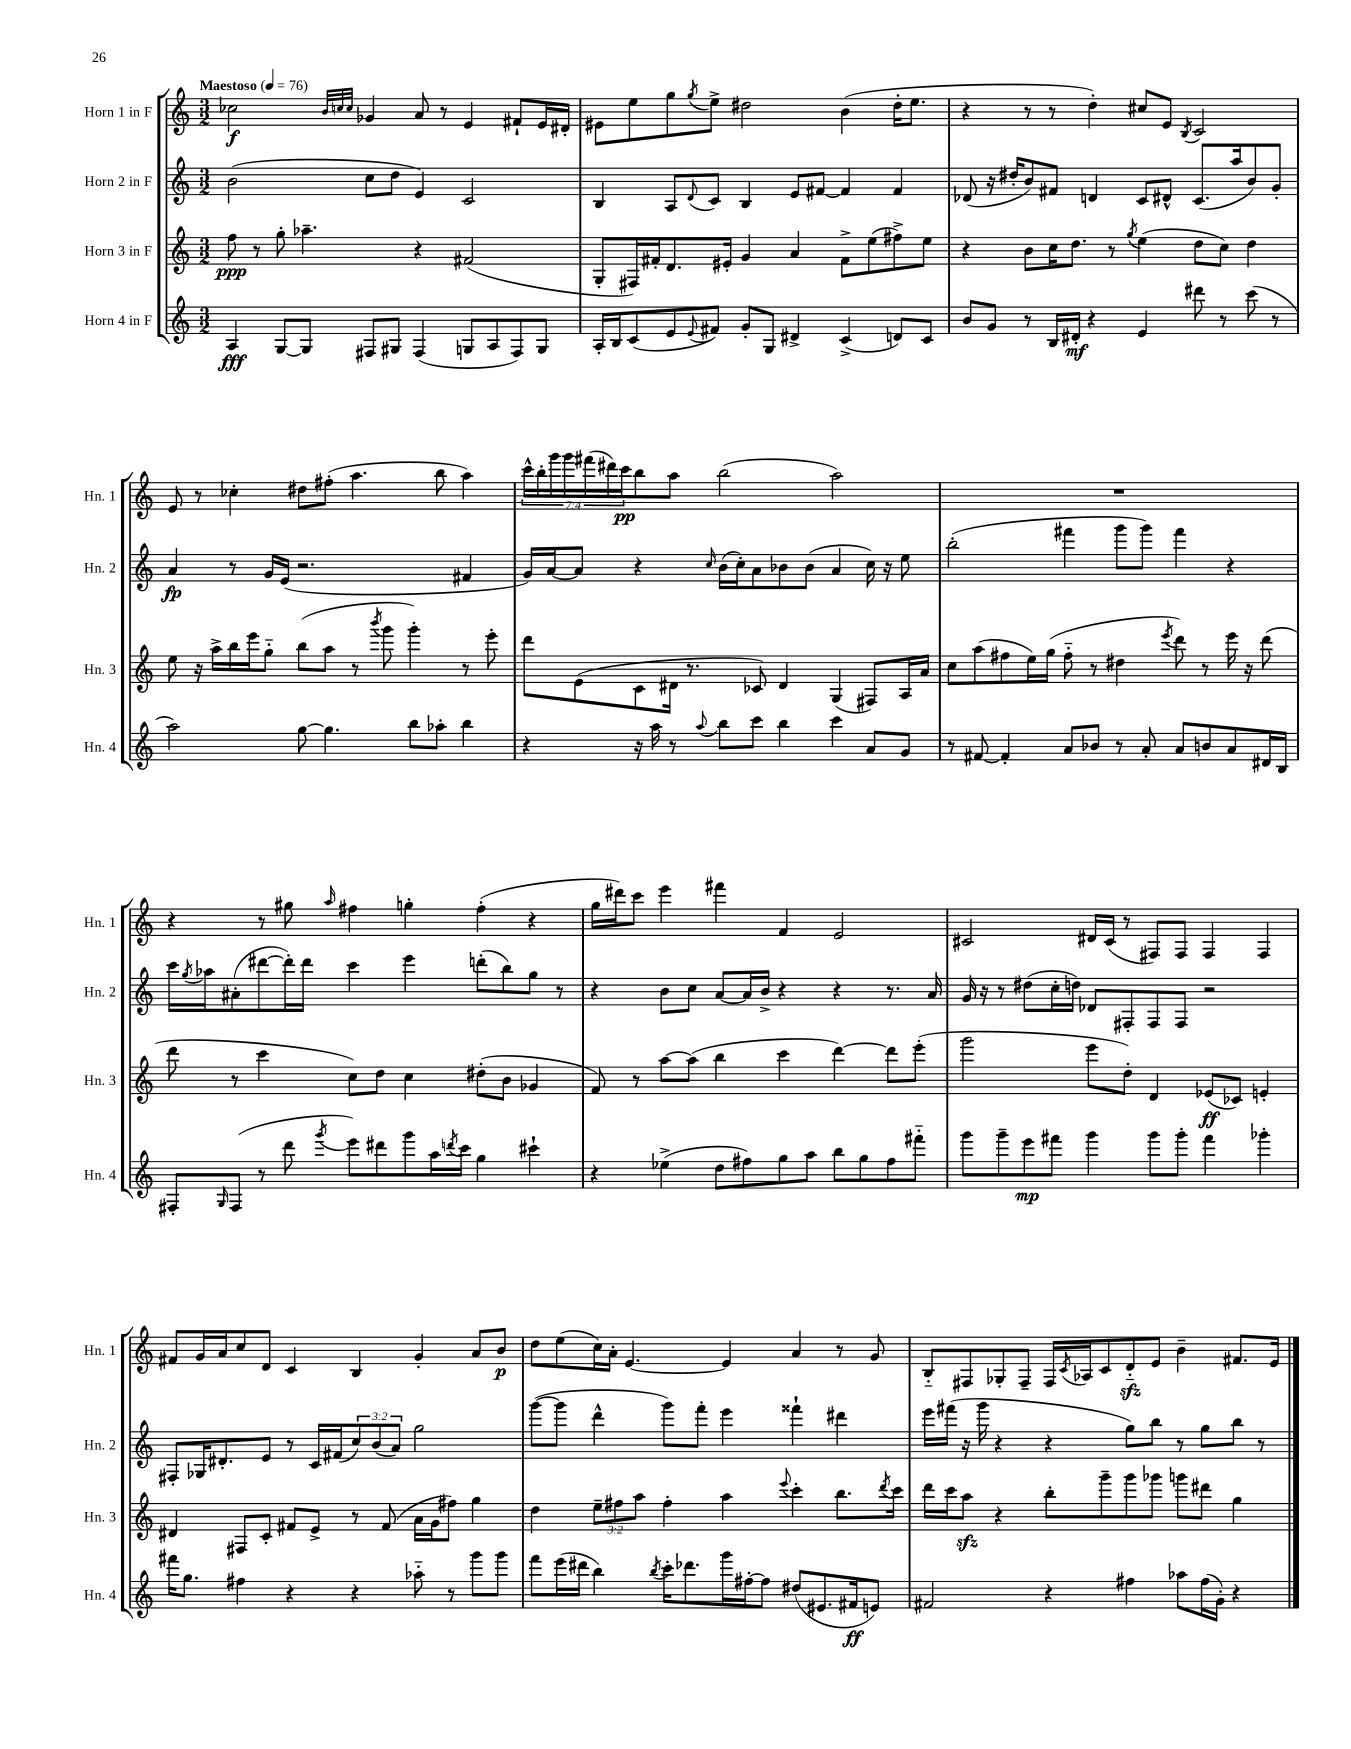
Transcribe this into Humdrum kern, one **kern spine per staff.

**kern	**kern	**kern	**kern
*staff4	*staff3	*staff2	*staff1
*clefG2	*clefG2	*clefG2	*clefG2
*k[]	*k[]	*k[]	*k[]
*M3/2	*M3/2	*M3/2	*M3/2
*MM76	*MM76	*MM76	*MM76
4A	8ff	(2b	2cc-
.	8r	.	.
[8G	8gg'	.	.
8G]	4.aa-~	.	.
.	.	.	32qqb
.	.	.	32qqcc
.	.	.	32qqcc
8F#	.	8cc	4g-
8G#	.	8dd	.
(4F#	4r	4e)	8a
.	.	.	8r
8G	(2f#	2c	4e
8A	.	.	.
8F#)	.	.	8f#`
8G	.	.	16e
.	.	.	16d#'
=	=	=	=
16A'	8G'	4B	8e#
16B	.	.	.
(8c	16F#)	.	8ee
.	16f#'	.	.
8e	8.d	8A	8gg
8qqe	.	8qqd	8qgg
8f#)	.	8c	8ee^
.	16e#'	.	.
8g'	4g	4B	2dd#
8G	.	.	.
4d#^	4a	8e	.
.	.	[8f#	.
(4c^	8f#^	4f#]	(4b
.	(8ee	.	.
8d)	8ff#^)	4f#	16dd#'
.	.	.	8.ee
8c	8ee	.	.
=	=	=	=
8b	4r	(8d-	4r
8g	.	16r	.
.	.	16dd#'	.
8r	8b	8b)	8r
16B	16cc	8f#	8r
16d#'	8.dd	.	.
4r	.	4d	4dd')
.	8r	.	.
.	8qgg	.	.
4e	(4ee	8c	8cc#
.	.	8d#^^	8e
.	.	.	8qB
8ddd#	8dd	(8.c	2c
8r	8cc)	.	.
.	.	16aa	.
(8ccc	4dd	8b)	.
8r	.	8g'	.
=	=	=	=
2aa)	8ee	4a	8e
.	16r	.	8r
.	16aa^	.	.
.	16bb	8r	4cc-'
.	16eee	.	.
.	8gg'~	16g	.
.	.	(16e	.
[8gg	(8bb	2.r	8dd#
4.gg]	8aa	.	(8ff#'
.	8r	.	4.aa
.	8qbbb	.	.
.	8ggg	.	.
8bb	4ggg')	.	.
8aa-'	.	.	8bb
4bb	8r	4f#	4aa)
.	8eee'	.	.
=	=	=	=
4r	8ddd	16g)	28ccc^^
.	.	.	28bb'
.	.	[16a	.
.	.	.	28ggg
.	.	.	28ggg
.	(8e	8a]	.
.	.	.	(28fff#
.	.	.	28ddd#)
.	.	.	28ccc
16r	8c	4r	8bb
16aa	.	.	.
8r	16d#	.	8aa
.	8.r	.	.
8qqaa	.	16qqcc	.
8bb	.	(16b	(2bb
.	.	16cc')	.
8ccc	8c-)	8a	.
4bb	4d#	8b-	.
.	.	(8b-	.
4ccc	(4G	4a	2aa)
8a	8F#)	16cc)	.
.	.	16r	.
8g	16A	8ee	.
.	16a	.	.
=	=	=	=
8r	8cc	(2bb'	1.r
[8f#	(8aa	.	.
4f#']	8ff#	.	.
.	16ee)	.	.
.	(16gg	.	.
8a	8ff#'~	4fff#	.
8b-	8r	.	.
8r	4dd#	8ggg	.
8a'	.	8ggg)	.
.	8qeee	.	.
8a	8ddd)	4fff#	.
8b	8r	.	.
8a	16eee	4r	.
.	16r	.	.
16d#	(8ddd	.	.
16B	.	.	.
=	=	=	=
8F#'	8ddd	16ccc	4r
.	.	8qgg	.
.	.	16aa-	.
16qqG	.	.	.
(8F#	8r	(8a#'	.
8r	4ccc	[8ddd#	8r
8ddd	.	16ddd#'])	8gg#
.	.	16ddd#	.
8qggg	.	.	16qqaa
8eee)	8cc)	4ccc	4ff#
8ddd#	8dd	.	.
8ggg	4cc	4eee	4gg'
16aa	.	.	.
8qddd	.	.	.
16ccc	.	.	.
4gg	(8dd#'	(8ddd'	(4ff#'
.	8b	8bb)	.
4ccc#`	4g-	8gg	4r
.	.	8r	.
=	=	=	=
4r	8f)	4r	16gg
.	.	.	16ddd#)
.	8r	.	8ccc
(4ee-^	[8aa	8b	4eee
.	(8aa]	8cc	.
8dd	4bb	[8a	4fff#
8ff#)	.	16a]	.
.	.	16b^	.
8gg	4ccc	4r	4f
8aa	.	.	.
8bb	[4ddd)	4r	2e
8gg	.	.	.
8ff#	8ddd]	8.r	.
8fff#'~	(8eee'	.	.
.	.	16a	.
=	=	=	=
8ggg	2ggg	16g	2c#
.	.	16r	.
8ggg~	.	8r	.
8eee	.	(8dd#	.
8fff#	.	16cc'	.
.	.	16dd)	.
4ggg	8eee	8d-	16d#
.	.	.	(16c#
.	8dd')	8F#'	8r
8ggg	4d	8F#	8F#)
8ggg'	.	8F#	8F#
4fff#	(8e-	2r	4F#
.	8c-)	.	.
4ggg-'	4e'	.	4F#
=	=	=	=
16fff#	4d#	8F#'	8f#
8.gg	.	.	.
.	.	16G-	16g
.	.	8.d#'	16a
4ff#	8F#	.	8cc
.	8c'	8e	8d
4r	8f#	8r	4c
.	8e^	16c	.
.	.	(16f#	.
4r	8r	12cc)	4B
.	.	(12b	.
.	(8f#	.	.
.	.	12a)	.
8aa-'~	16a	2gg	4g'
.	16g	.	.
8r	8ff#)	.	.
8ggg	4gg	.	8a
8ggg	.	.	8b
=	=	=	=
8fff	4dd	([8ggg	8dd
(16eee	.	8ggg]	(8ee
16ddd#	.	.	.
4bb)	12ee~	4ddd^^	16cc)
.	.	.	16a'
.	12ff#	.	.
.	.	.	[4.e
.	12aa	.	.
8qbb	.	.	.
16ccc'	4ff#'	8ggg)	.
8.ddd-	.	.	.
.	.	8fff'	.
16ggg	4aa	4eee	4e]
[16ff#'	.	.	.
8ff#]	.	.	.
.	8qqeee	.	.
(8dd#	4ccc'	4fff##`	4a
8.e#	.	.	.
.	8.bb	4ddd#	8r
16f#	.	.	.
8e)	.	.	8g
.	8qddd	.	.
.	16ccc	.	.
=	=	=	=
2f#	16ddd	16eee	8B'~
.	16ccc	(16fff#	.
.	8aa	16r	8F#
.	.	16ggg	.
.	4r	4r	8G-'
.	.	.	8F#~
4r	8bb'	4r	16F#
.	.	.	8qc
.	.	.	16A-
.	8ggg~	.	8c
4ff#	8ggg	8gg)	8d'~
.	8ggg-	8bb	8e
8aa-	8ggg	8r	4b~
(16ff#	8ddd#	8gg	.
16g')	.	.	.
4r	4gg	8bb	8.f#
.	.	8r	.
.	.	.	16e
==	==	==	==
*-	*-	*-	*-
